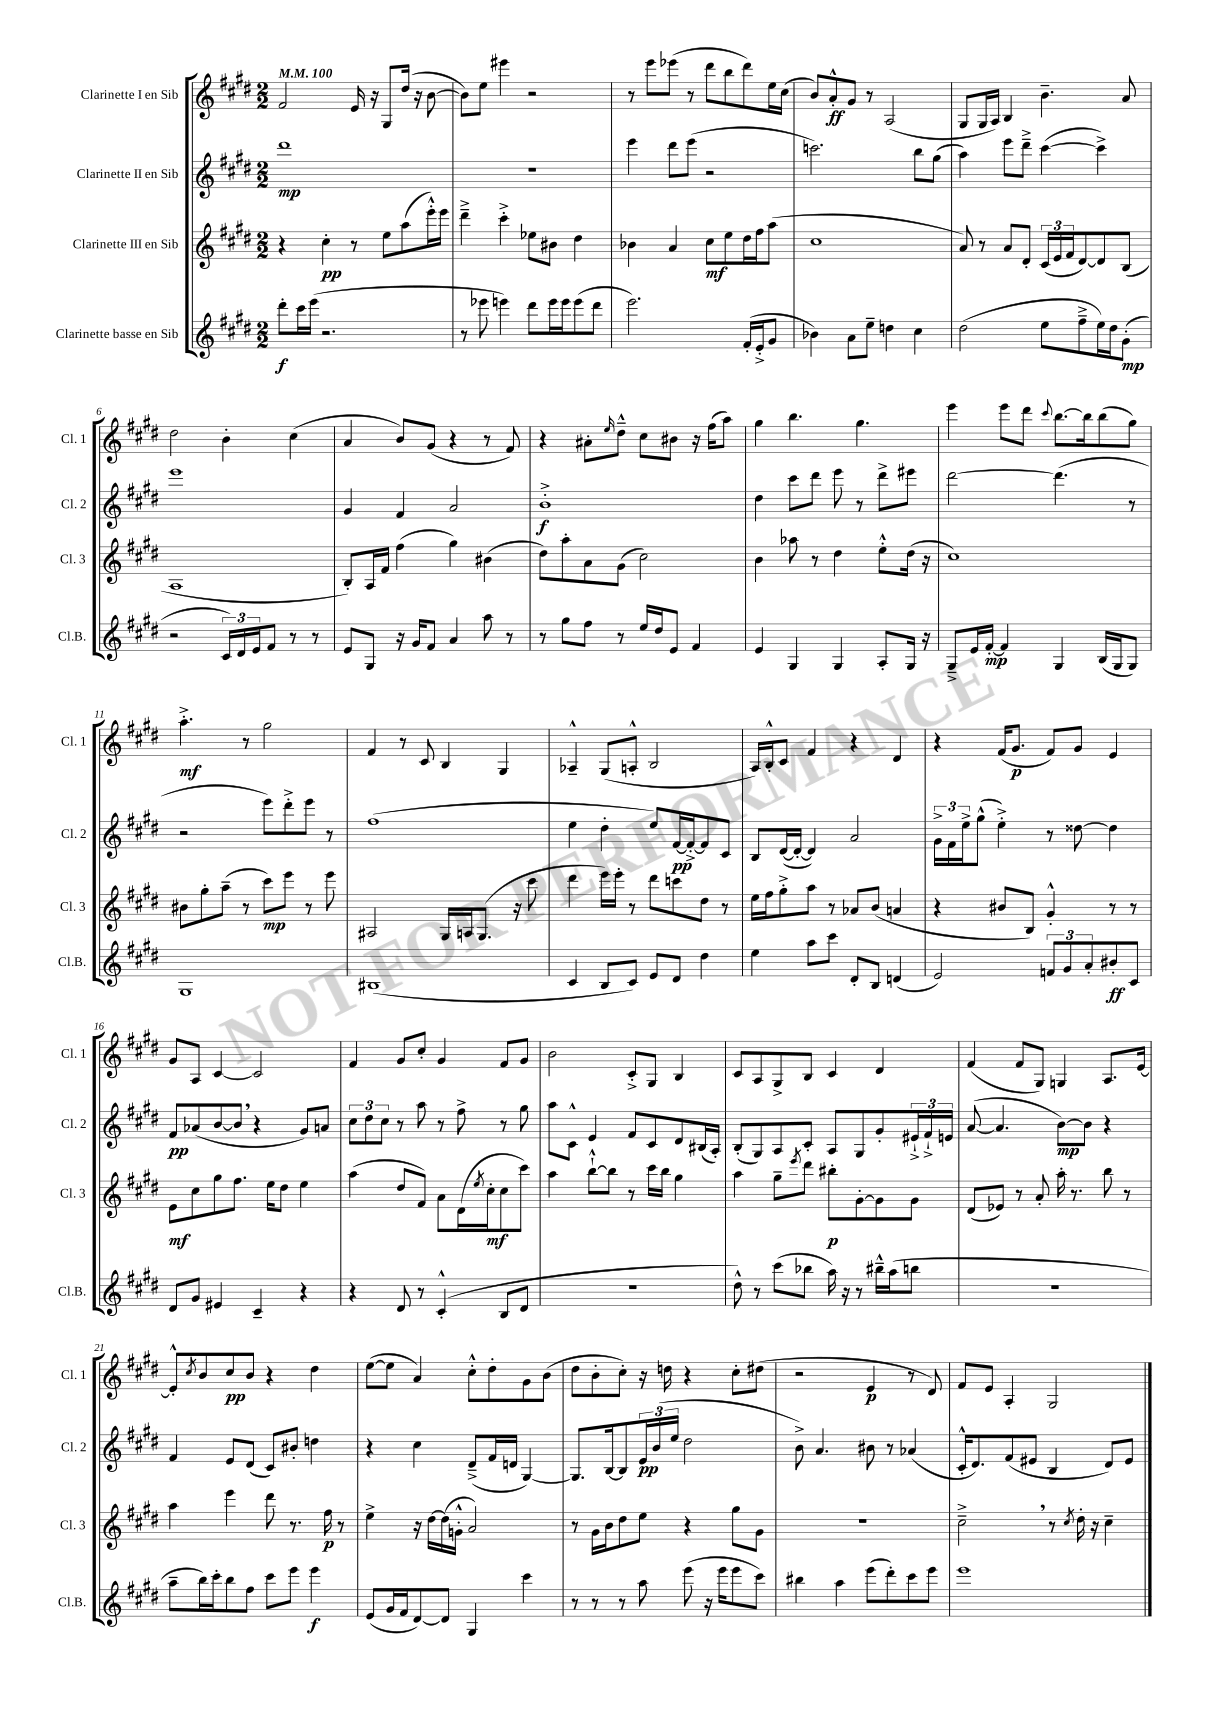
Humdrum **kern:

**kern	**kern	**kern	**kern
*staff4	*staff3	*staff2	*staff1
*clefG2	*clefG2	*clefG2	*clefG2
*k[f#c#g#d#]	*k[f#c#g#d#]	*k[f#c#g#d#]	*k[f#c#g#d#]
*M2/2	*M2/2	*M2/2	*M2/2
*MM100	*MM100	*MM100	*MM100
8ddd#'	4r	1ddd#	2f#
16ccc#	.	.	.
(16eee	.	.	.
2.r	4cc#'	.	.
.	8r	.	16e
.	.	.	16r
.	8ee	.	8G#
.	(8aa	.	(16dd#
.	.	.	16r
.	16eee'^^)	.	[8b
.	16eee	.	.
=	=	=	=
8r	4ddd#~^	1r	8b])
8eee-	.	.	8ee
4eee)	4ccc#'^	.	4eee#
8ddd#	8ee-	.	2r
16eee	8b#	.	.
16eee	.	.	.
(8eee	4dd#	.	.
8ddd#	.	.	.
=	=	=	=
2.eee)	4b-	4eee	8r
.	.	.	8eee
.	4a	8ddd#	(8eee-
.	.	(8eee	8r
.	8cc#	2r	8ddd#
.	8ee	.	8bb
(16f#'	16dd#	.	8ddd#)
16e'^	16ff#	.	.
8g#	(8aa	.	16ee
.	.	.	(16cc#
=	=	=	=
4b-)	1cc#	2.ccc)	8b)
.	.	.	8a'^^
8a	.	.	8g#
8ee~	.	.	8r
4dd	.	.	(2A
4cc#	.	8bb	.
.	.	(8gg#	.
=	=	=	=
(2dd#	8a)	4aa)	8G#
.	8r	.	16G#
.	.	.	16A)
.	8a	8eee	4B
.	8d#'	8ddd#~^	.
8ee	(24c#	([4ccc#	4.b~
.	24e	.	.
.	24f#	.	.
8ff#~^	[8d#)	.	.
16ee)	8d#]	4ccc#^])	.
16dd#	.	.	.
(8g#'	(8B	.	8a
=	=	=	=
2r	1A	1eee	2dd#
24c#)	.	.	4b'
24d#	.	.	.
24e	.	.	.
8f#	.	.	.
8r	.	.	(4cc#
8r	.	.	.
=	=	=	=
8e	8B')	4g#	4a
8G#	16A	.	.
.	16f#	.	.
16r	(4ff#	4f#	8b)
16g#	.	.	.
8f#	.	.	(8g#
4a	4gg#)	2a	4r
8aa	(4b#	.	8r
8r	.	.	8f#)
=	=	=	=
8r	8dd#)	1b'^	4r
8gg#	8aa'	.	.
8ff#	8a	.	8a#'
.	.	.	16qqee
8r	(8g#	.	8dd#~^^
16ee	2cc#)	.	8cc#
16dd#	.	.	.
8e	.	.	8b#
4f#	.	.	16r
.	.	.	(16ff#
.	.	.	8aa)
=	=	=	=
4e	4b	4dd#	4gg#
4G#	8aa-	8ccc#	4.bb
.	8r	8ddd#	.
4G#	4dd#	8eee	.
.	.	8r	4.gg#
8A'	8ee'^^	8ddd#^	.
16G#	(16dd#	8eee#	.
16r	16r	.	.
=	=	=	=
8G#~^	1cc#)	[2ddd#	4eee
16e	.	.	.
[16f#'	.	.	.
4f#]	.	.	8eee
.	.	.	8ddd#
.	.	.	8qqccc#
4G#	.	(4.ddd#]	[8.bb
.	.	.	16bb]
(16B	.	.	(8bb
16G#	.	.	.
8G#)	.	8r	8gg#)
=	=	=	=
1G#	8b#	2r	4.aa'^
.	8gg#'	.	.
.	(8aa~	.	.
.	8r	.	8r
.	8ccc#)	8eee)	2gg#
.	8eee	8ddd#'^	.
.	8r	8eee	.
.	8eee	8r	.
=	=	=	=
(1B#	2A#	(1ff#	4f#
.	.	.	8r
.	.	.	8c#
.	16G#	.	4B
.	16A	.	.
.	(8.G#	.	.
.	.	.	4G#
.	16r	.	.
.	8ccc#	.	.
=	=	=	=
4c#	4ddd#	4ee	4A-~^^
8B	16eee)	4dd#'	(8G#
.	16eee'	.	.
8c#)	8r	.	8A'^^
8e	8ddd#	8ee)	2B
8d#	8ccc	[16f#	.
.	.	16f#'^_	.
4dd#	8dd#	8f#]	.
.	8r	8c#	.
=	=	=	=
4ee	16ee	8B	16A)
.	16ff#	.	16B'^^
.	8gg#'^	([16d#	8c#
.	.	16d#'_	.
8aa	8aa	4d#])	4f#
8ccc#	8r	.	.
8d#'	8a-	2a	4r
8B	(8b	.	.
(4d	4a	.	4d#
=	=	=	=
2e)	4r	24g#^	4r
.	.	24f#	.
.	.	24ee^	.
.	.	(8gg#^^	.
.	8b#	4ee'^)	(16f#
.	.	.	8.g#
.	8B)	.	.
12f	4g#'^^	8r	8f#)
12g#	.	.	.
.	.	[8dd##	8g#
12a'	.	.	.
8b#'	8r	4dd##]	4e
8c#	8r	.	.
=	=	=	=
8d#	8e	8f#	8g#
8g#	8cc#	(8a-	8A
4e#	8gg#	[8b	[4c#
.	8.ff#	8b]	.
4c#~	.	4r	2c#]
.	16ee	.	.
.	8dd#	.	.
4r	4ee	8g#)	.
.	.	8a	.
=	=	=	=
4r	(4aa	12cc#	4f#
.	.	12dd#	.
.	.	12cc#	.
8d#	8dd#	8r	8g#
8r	8f#)	8aa	8cc#'
(4c#'^^	8a	8r	4g#
.	(16d#	8ff#^	.
.	8qee	.	.
.	16cc#'	.	.
8B	8cc#	8r	8f#
8d#	8ccc#)	8gg#	8g#
=	=	=	=
1r	4aa	8aa	2b
.	.	8c#^^	.
.	[8bb`^^	4e	.
.	8bb]	.	.
.	8r	8f#	8c#'^
.	16ccc#	8c#	8G#
.	16bb	.	.
.	4gg#	8d#	4B
.	.	(16B#	.
.	.	16A')	.
=	=	=	=
8dd#^^)	4aa	(8B'	8c#
8r	.	8G#)	8A
(8ccc#	8gg#~	8A	8G#^
.	8qeee	.	.
8bb-	8ddd#	8c#'	8B
16aa)	8bb#'	8A	4c#
16r	.	.	.
8r	[8g#'	8G#	.
16bb#~^^	8g#]	8g#'	4d#
(16aa	.	.	.
8bb	8g#	24e#`^	.
.	.	24f#`^	.
.	.	24e	.
=	=	=	=
1r	(8d#	([8a	(4f#
.	8e-)	4.a]	.
.	8r	.	8f#
.	8a'	.	8G#)
.	16aa'	[8b)	4G
.	8.r	.	.
.	.	8b]	.
.	8bb	4r	8.A
.	8r	.	.
.	.	.	[16e
=	=	=	=
8aa~	4aa	4f#	8e'^^]
.	.	.	8qcc#
16bb)	.	.	8b
16ccc#'	.	.	.
8bb	4eee	8e	8cc#
8ff#	.	(8d#	8b
8ccc#	8ddd#	8c#)	4r
8eee	8.r	8b#'	.
4eee	.	4dd	4dd#
.	16ff#	.	.
.	8r	.	.
=	=	=	=
(8e	4ee^	4r	([8ee
16g#	.	.	8ee]
16f#	.	.	.
[8d#)	16r	4cc#	4a)
.	[16dd#	.	.
8d#]	(16dd#]	.	.
.	16g'^^	.	.
4G#	2a)	(8d#~^	8cc#'^^
.	.	16f#	8dd#'
.	.	16d	.
4ccc#	.	[4G#)	8g#
.	.	.	(8b
=	=	=	=
8r	8r	8.G#]	8dd#
8r	16g#	.	8b'
.	16b	[16B	.
8r	8dd#	8B]	8cc#')
8aa	8ee	24e	16r
.	.	(24b	.
.	.	.	16dd
.	.	24ee	.
(8eee	4r	2dd#	4r
16r	.	.	.
16eee	.	.	.
8eee	8gg#	.	8cc#'
8ccc#)	8g#	.	(8dd#
=	=	=	=
4bb#	1r	8b^)	2r
.	.	4.a	.
4aa	.	.	.
(8eee	.	8b#	4e
8ddd#')	.	8r	.
8ccc#	.	(4a-	8r
8eee	.	.	8d#)
=	=	=	=
1eee	2cc#~^	16c#'^^	8f#
.	.	8.d#)	.
.	.	.	8e
.	.	(8f#	4A'
.	.	8e#	.
.	8r	4B	2G#
.	8qcc#	.	.
.	16dd#'	.	.
.	16r	.	.
.	4cc#~	8d#)	.
.	.	8e#	.
==	==	==	==
*-	*-	*-	*-
